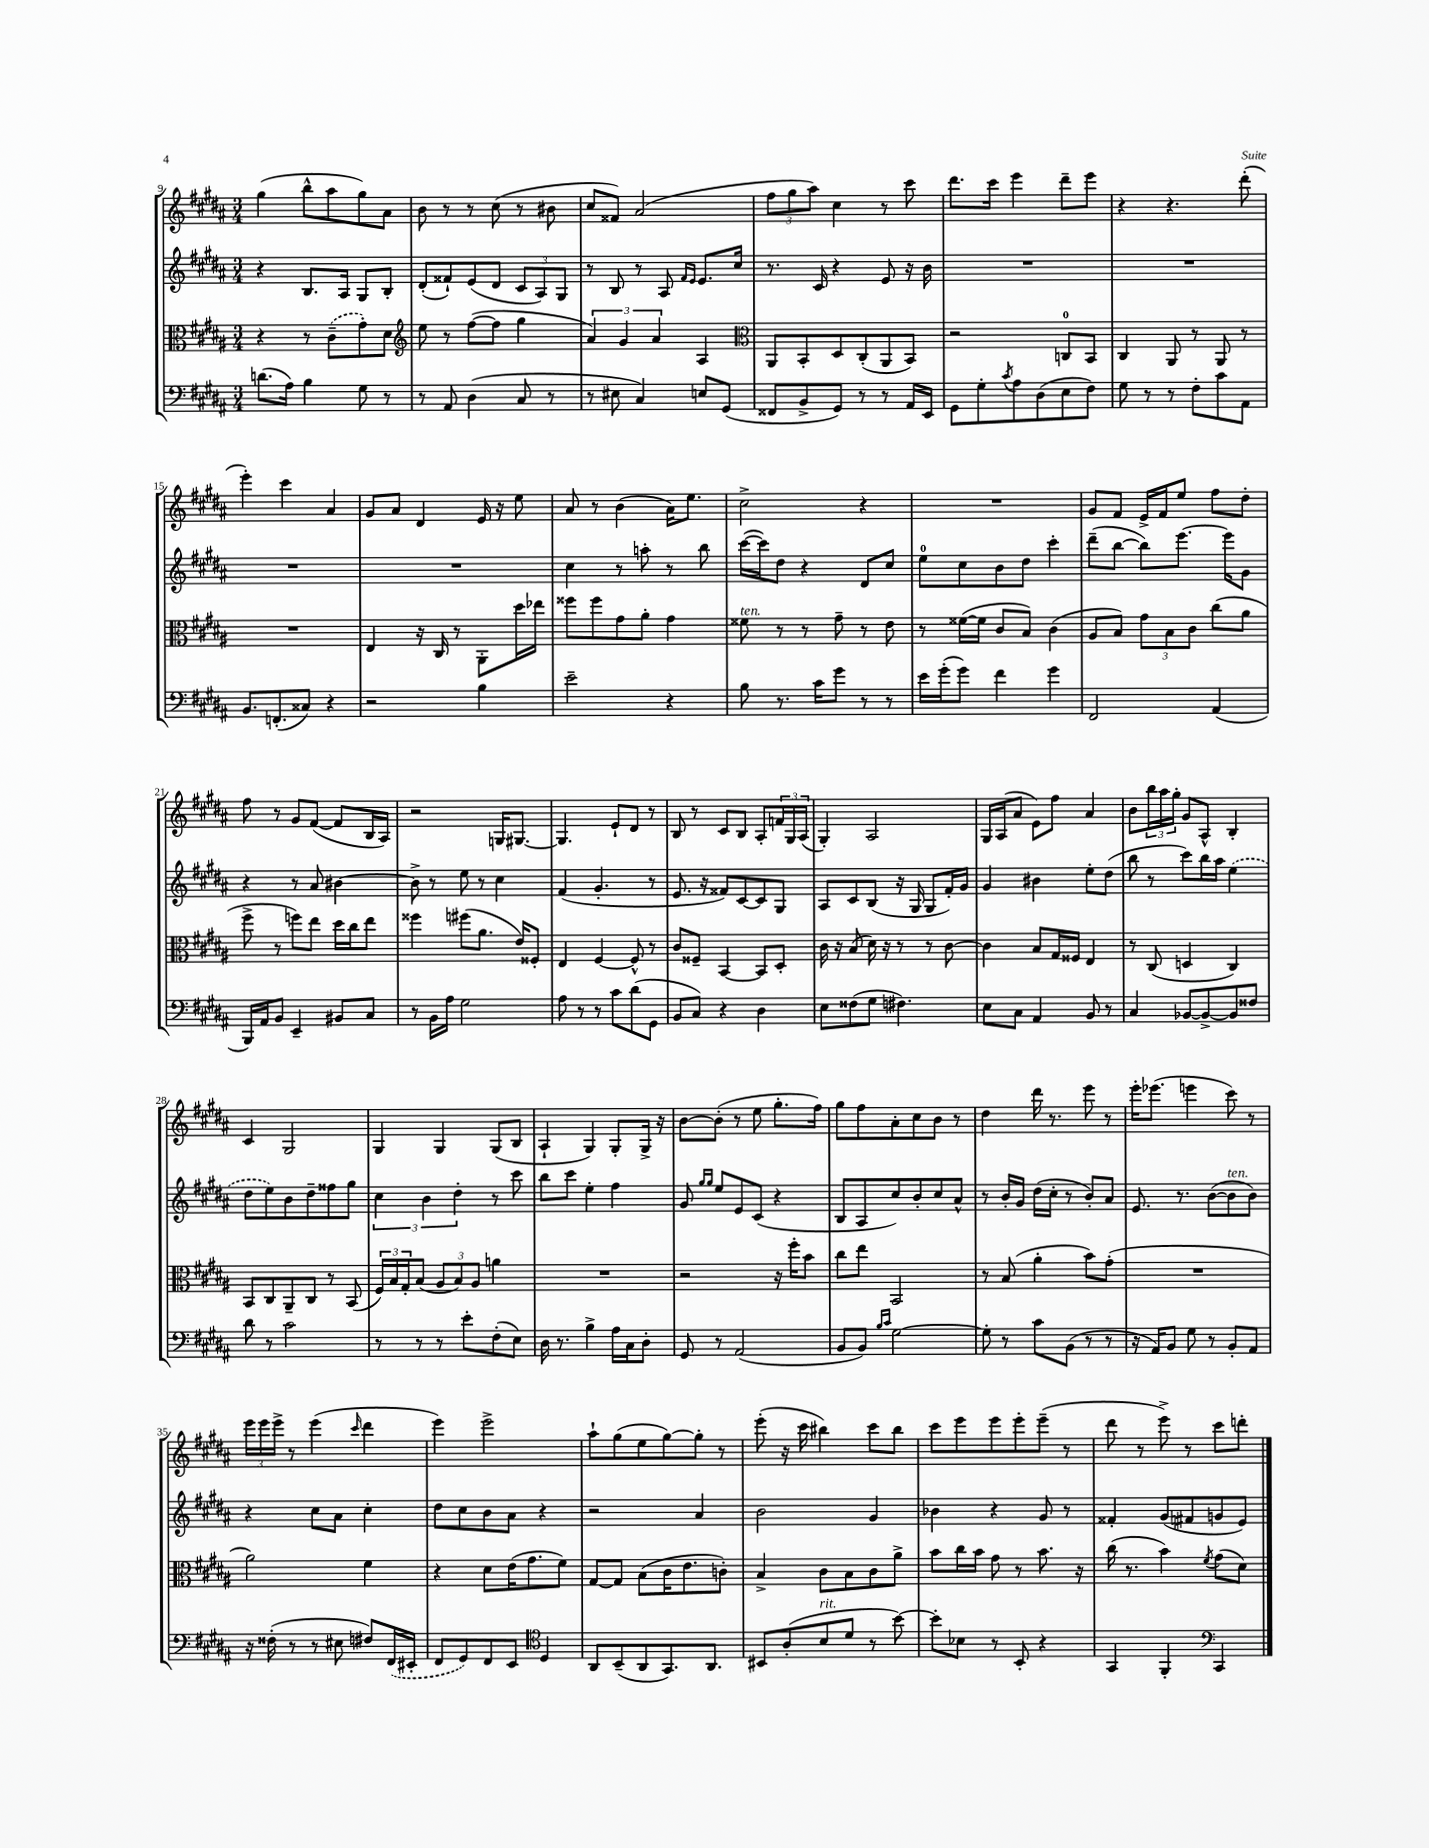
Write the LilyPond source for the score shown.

<<
\new StaffGroup <<
\new Staff = "s0" {
    \clef treble \key b \major \numericTimeSignature \time 3/4
    gis''4( b''8-^ ais''8 gis''8) ais'8 |
    b'8 r8 r8 cis''8( r8 bis'8 |
    cis''8 fisis'8) ais'2( |
    \tuplet 3/2 { fis''8 gis''8 ais''8) } cis''4 r8 cis'''8 |
    dis'''8. cis'''16 e'''4 dis'''8-- e'''8 |
    r4 r4. dis'''8-.( |
    e'''4-.) cis'''4 ais'4 |
    gis'8 ais'8 dis'4 e'16 r16 e''8 |
    ais'8 r8 b'4( ais'16) e''8. |
    cis''2-> r4 |
    R2. |
    gis'8 fis'8 e'16-> fis'16 e''8 fis''8 dis''8-. |
    fis''8 r8 gis'8 fis'8~( fis'8 b16 ais16) |
    r2 g16 gis8.~ |
    gis4. e'8-! dis'8 r8 |
    b8 r8 cis'8 b8 ais8-. \tuplet 3/2 { f'16 gis16 ais16( } |
    gis4-.) ais2 |
    gis16 ais16( ais'8 e'8) fis''8 ais'4 |
    b'8 \tuplet 3/2 { b''16 ais''16 gis''16-. } gis'8 ais8-^ b4-. |
    cis'4 gis2 |
    gis4 gis4 gis8( b8 |
    ais4-! gis4) gis8-. gis16-> r16 |
    b'8~ b'8-.( r8 e''8 gis''8.-. fis''16) |
    gis''8 fis''8 ais'8-. cis''8 b'8 r8 |
    dis''4 dis'''16 r8. e'''8 r8 |
    e'''16-. ees'''8.( e'''4 cis'''8) r8 |
    \tuplet 3/2 { e'''16 e'''16 e'''16-> } r8 e'''4( \grace { cis'''16 } dis'''4 |
    e'''4) e'''2-> |
    ais''8-! gis''8( e''8 gis''8~) gis''8-. r8 |
    e'''8-.( r16 cis'''16 bis''4) cis'''8 bis''8 |
    cis'''8 e'''8 e'''8 e'''8-. e'''8--( r8 |
    dis'''8 r8 e'''8->) r8 cis'''8 d'''8-. \bar "|." |
}
\new Staff = "s1" {
    \clef treble \key b \major \numericTimeSignature \time 3/4
    r4 b8. ais16 gis8 b8-. |
    dis'8-.( fisis'8-!) e'8( dis'8 \tuplet 3/2 { cis'8 ais8) gis8 } |
    r8 b8 r8 ais8 \grace { fis'16 e'16 } e'8. cis''16 |
    r8. cis'16 r4 e'8 r16 b'16 |
    R2. |
    R2. |
    R2. |
    R2. |
    cis''4 r8 a''8-. r8 b''8 |
    cis'''16~( cis'''16) dis''8 r4 dis'8 cis''8 |
    e''8-0 cis''8 b'8 dis''8 cis'''4-. |
    dis'''8--( b''8~ b''8) e'''8.~ e'''16 gis'8 |
    r4 r8 ais'8 bis'4~ |
    bis'8-> r8 e''8 r8 cis''4 |
    fis'4( gis'4.-. r8 |
    e'8. r16 fisis'8) cis'8~ cis'8 gis8 |
    ais8 cis'8 b8( r16 gis16 gis8 fis'16-.) gis'16 |
    gis'4 bis'4 e''8-. dis''8( |
    b''8 r8 cis'''8) b''16 ais''16 \once \slurDashed e''4( |
    dis''8 e''8) b'8 dis''8-- fisis''8 gis''8 |
    \tuplet 3/2 { cis''4 b'4 dis''4-. } r8 cis'''8 |
    b''8 cis'''8 e''4-. fis''4 |
    gis'8 \grace { gis''16 gis''16 } e''8 e'8 cis'8( r4 |
    b8 ais8 cis''8) b'8-. cis''8 ais'8-^ |
    r8 b'16-. gis'16 dis''16( cis''16-. r8 b'8-.) ais'8 |
    e'8. r8. b'8~( b'8^\markup { \italic "ten." } b'8) |
    r4 cis''8 ais'8 cis''4-. |
    dis''8 cis''8 b'8 ais'8 r4 |
    r2 ais'4 |
    b'2 gis'4 |
    bes'4 r4 gis'8 r8 |
    fisis'4-. gis'8( fis'8 g'8 e'8) \bar "|." |
}
\new Staff = "s2" {
    \clef alto \key b \major \numericTimeSignature \time 3/4
    r4 r8 \once \slurDashed cis'8--( gis'8-.) dis'8 |
    \clef treble e''8 r8 fis''8~( fis''8 gis''4 |
    \tuplet 3/2 { ais'4) gis'4 ais'4 } ais4 |
    \clef alto ais,8 b,8-. dis8 cis8-.( ais,8 b,8) |
    r2 c8-0 b,8 |
    cis4 ais,8 r8 ais,8 r8 |
    R2. |
    e4 r16 cis16 r8 ais,8-. dis''16 ees''16 |
    fisis''8 fisis''8 gis'8 ais'8-. gis'4 |
    fisis'8^\markup { \italic "ten." } r8 r8 gis'8-- r8 e'8 |
    r8 fisis'16~( fisis'16 cis'8 b8) cis'4( |
    ais8 b8) \tuplet 3/2 { gis'8 b8 cis'8 } cis''8( ais'8 |
    fis''8-> r8 f''8) e''8 dis''16 cis''16 e''8 |
    fisis''4 fis''8( ais'8. e'16) fisis8-. |
    e4 fis4~ fis8-^ r8 |
    cis'8 fisis8-- b,4~ b,8 dis8-. |
    cis'16 r16 b8( dis'16) r16 r8 r8 cis'8~ |
    cis'4 b8 gis16 fisis16 e4 |
    r8 cis8( d4 cis4) |
    b,8 cis8 ais,8-- cis8 r8 b,8( |
    \tuplet 3/2 { fis16) b16 gis16-. } b8( \tuplet 3/2 { ais8 b8) ais8 } a'4 |
    R2. |
    r2 r16 fis''16-. b'8 |
    cis''8 e''8 b,2 |
    r8 b8( ais'4-. b'8) gis'8-.( |
    R2. |
    ais'2) fis'4 |
    r4 dis'8 e'16( gis'8. fis'8) |
    gis8~ gis8 b8( cis'16 e'8. c'8-.) |
    b4-> cis'8 b8 cis'8 ais'8-> |
    b'8 cis''16 b'16 gis'8 r8 b'8. r16 |
    cis''16( r8. b'4) \acciaccatura { fis'8 } gis'8( dis'8) \bar "|." |
}
\new Staff = "s3" {
    \clef bass \key b \major \numericTimeSignature \time 3/4
    d'8.( ais16) b4 gis8 r8 |
    r8 ais,8 dis4( cis8 r8 |
    r8 eis8 cis4) e8 gis,8( |
    fisis,8 b,8-> gis,8) r8 r8 ais,16 e,16 |
    gis,8 gis8-. \acciaccatura { cis'8 } ais8 dis8( e8 fis8) |
    gis8 r8 r8 fis8-. cis'8 ais,8 |
    b,8. f,8.-.( cisis8) r4 |
    r2 b4 |
    e'2-- r4 |
    b8 r8. cis'16 gis'8 r8 r8 |
    e'16 gis'16-.( gis'8) fis'4 gis'4 |
    fis,2 ais,4( |
    b,,16) ais,16 b,8 e,4-- bis,8 cis8 |
    r8 b,16 ais16 gis2 |
    ais8 r8 r8 cis'8 dis'8( gis,8 |
    b,8 cis8) r4 dis4 |
    e8 fisis8( gis8 fis4.) |
    e8 cis8 ais,4 b,8 r8 |
    cis4 bes,8~ bes,8~-> bes,8 fisis8 |
    dis'8 r8 cis'2 |
    r8 r8 r8 e'8-. fis8-.( e8) |
    dis16 r8. b4-> ais16 cis16 dis8-. |
    gis,8 r8 ais,2( |
    b,8 b,8) \grace { b16 cis'16 } gis2~ |
    gis8-. r8 cis'8 b,8( r8 r8 |
    r16 ais,16) b,8 gis8 r8 b,8-. ais,8 |
    r16 fisis16-.( r8 r8 eis8 fis8) \once \slurDashed fis,16( eis,16-. |
    fis,8 gis,8) fis,8 e,8 \clef tenor dis4 |
    ais,8 b,8--( ais,8 gis,8.) ais,8. |
    bis,8 ais8-.( b8^\markup { \italic "rit." } dis'8 r8 b'8~) |
    b'8-. bes8 r8 b,8-. r4 |
    gis,4 fis,4-. \clef bass cis,4 \bar "|." |
}
>>
>>
\layout { \context { \Score currentBarNumber = #9 } }
